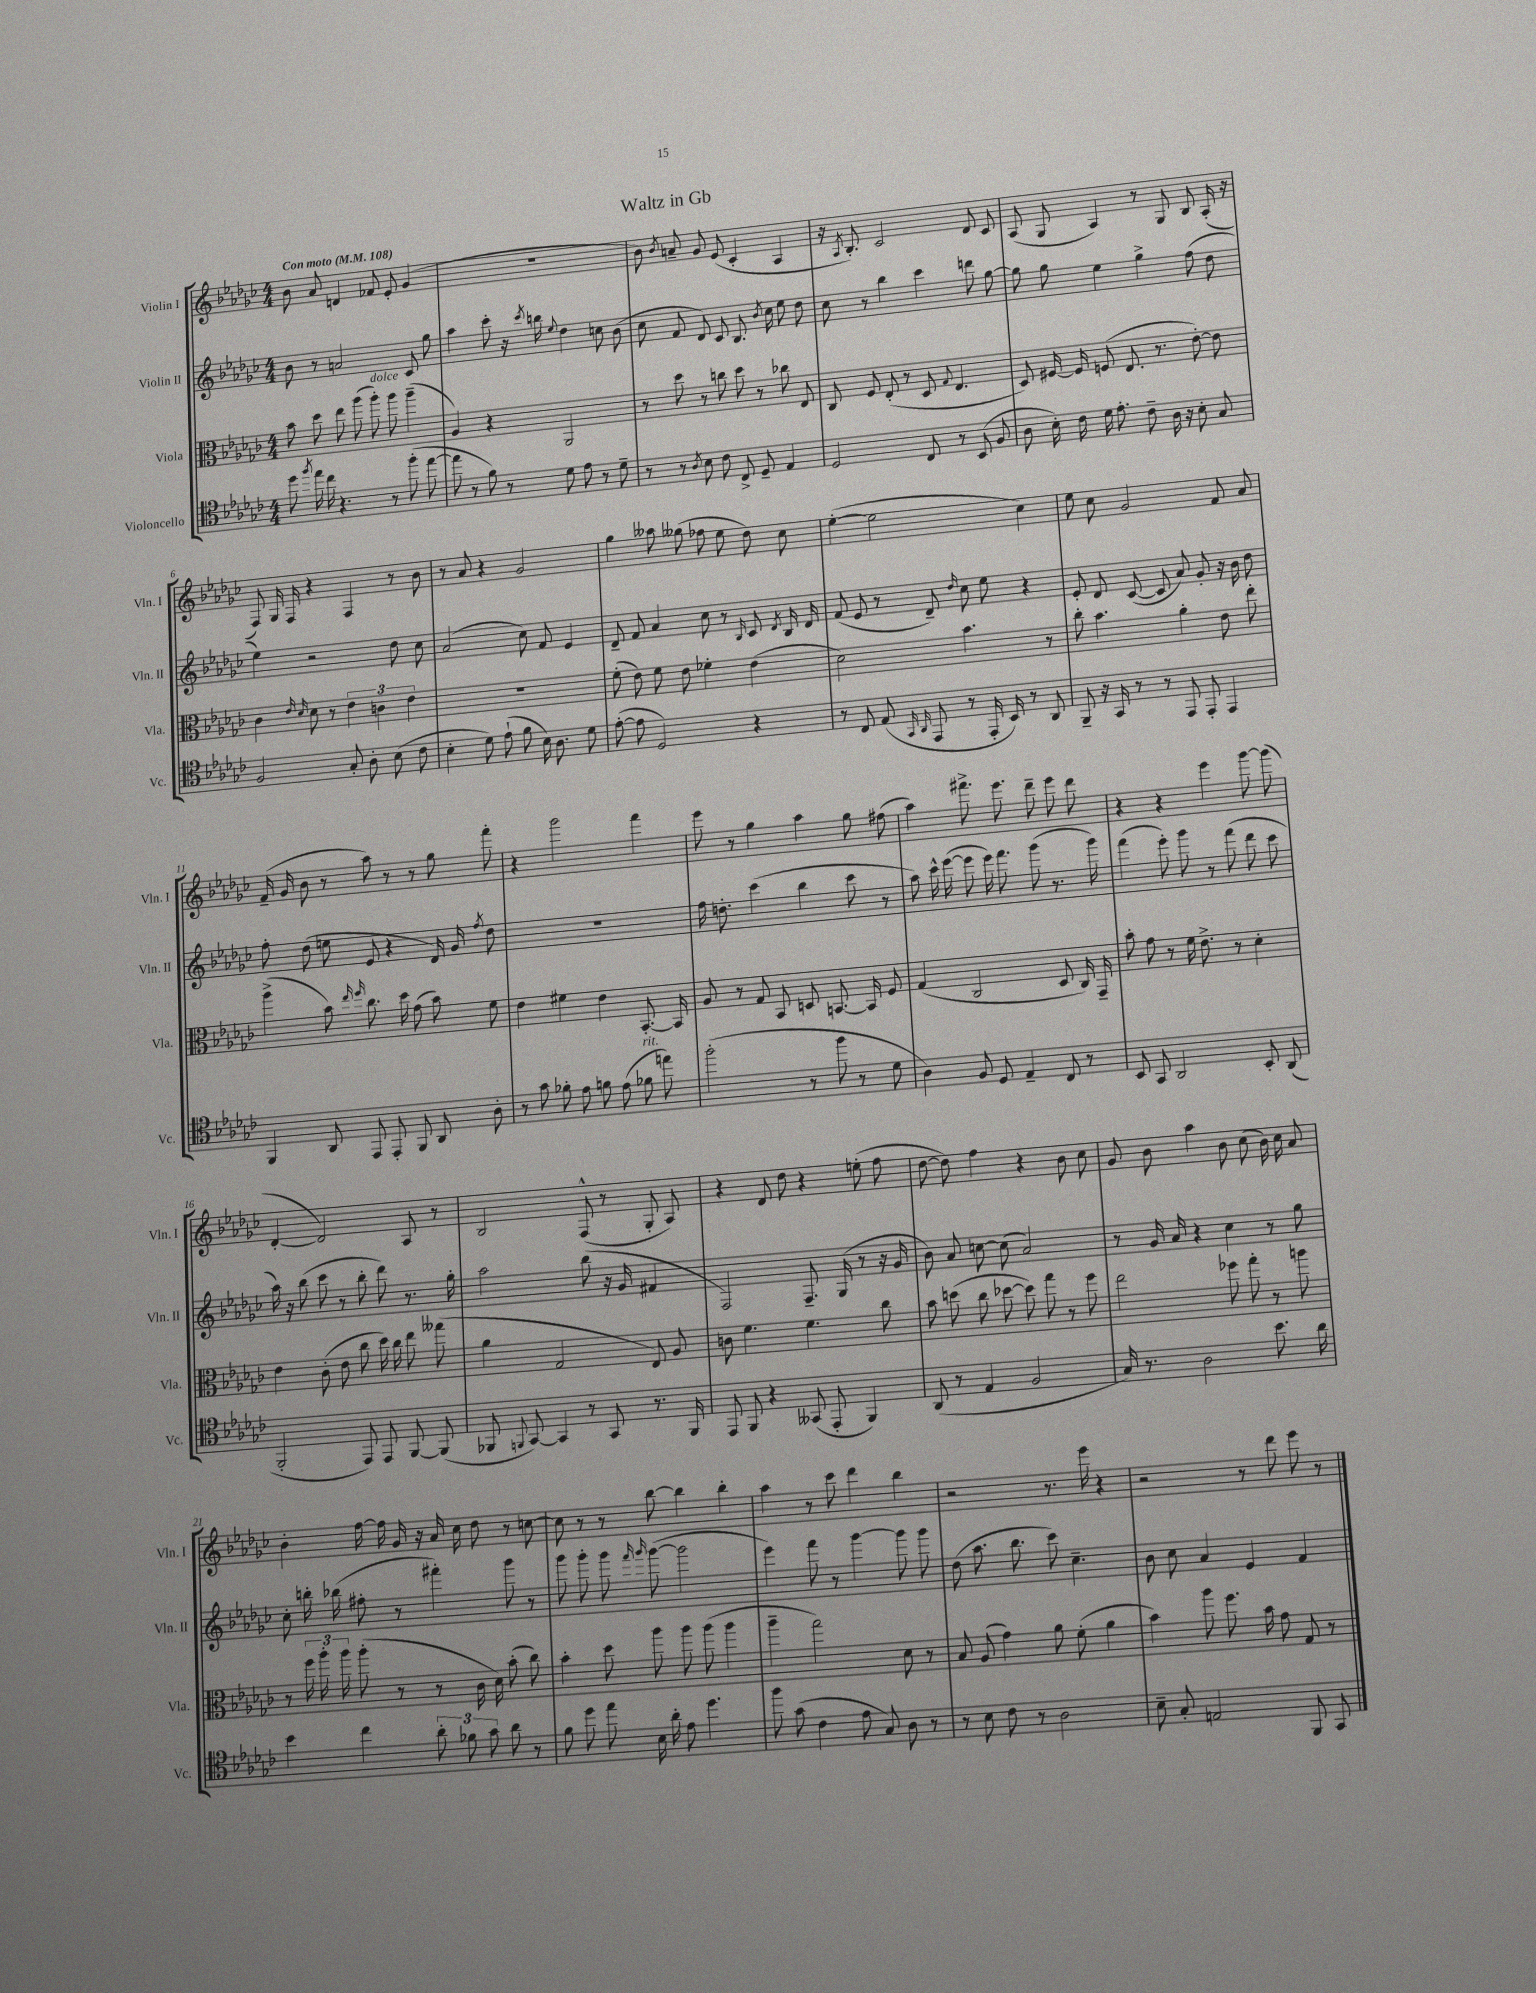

**kern	**kern	**kern	**kern
*staff4	*staff3	*staff2	*staff1
*clefC4	*clefC3	*clefG2	*clefG2
*k[b-e-a-d-g-c-]	*k[b-e-a-d-g-c-]	*k[b-e-a-d-g-c-]	*k[b-e-a-d-g-c-]
*M4/4	*M4/4	*M4/4	*M4/4
*MM108	*MM108	*MM108	*MM108
8dd-	8b-	8b-	8b-
8qff	.	.	.
16ee-	8dd-	8r	8a-
16cc-	.	.	.
4.r	8ee-	2a	4d
.	(8aa-	.	.
.	8aa-')	.	8f-
8r	8aa-	.	8e-'
(8ff'	(4aa-~	8c-	(4g-
[8ee-	.	8gg-	.
=	=	=	=
8ee-]	4A-)	4aa-	1r
8r	.	.	.
8f)	4r	8ccc-'	.
8r	.	16r	.
.	.	8qccc-	.
.	.	16bb	.
.	.	8qqee-	.
8d-	2AA-	4dd-	.
8e-	.	.	.
8r	.	8cc	.
8d-~	.	(8b-	.
=	=	=	=
8r	8r	8cc-	8b-)
.	.	.	8qb-
8r	8dd-	8f	8a~
8qA-	.	.	.
8B-	8r	8d-)	8g-
8c-	8cc	8c-	(8e-
8C-^	8dd-	8.B-	4c-'
8D-~	8r	.	.
.	.	8qb-	.
.	.	16cc-	.
4E-	8cc-	8ee-	4A-
.	8E-	8dd-	.
=	=	=	=
2D-	8C-	8cc-	16r
.	.	.	8qA-
.	.	.	8.B-')
.	8F	8r	.
.	(8E-'	4bb-	2c-
.	8r	.	.
8C-	8D-	4ccc-	.
.	8qqG-	.	.
8r	4.E-	.	.
(8BB-	.	8ddd	8d-
8F	.	[8gg-	8c-
=	=	=	=
8A-	8D-)	8gg-]	(8A-
16B-')	[16F#	8gg-	8G-
16c-	16F#]	.	.
16d-	(8F	4ee-	4A-)
8.e-'	.	.	.
.	8.E-	.	.
8c-~	.	4gg-^	8r
.	8.r	.	.
16A-	.	.	8G-
16r	.	.	.
8B-'	[8e-')	(8ff	8B-
8G-	8e-]	8dd-	(16A-'
.	.	.	16r
=	=	=	=
2F	4c-	4ee-)	8F)
.	.	.	16G-
.	.	.	16F
.	16qqe-	.	.
.	16qqd-	.	.
.	8d-	2r	4r
.	8r	.	.
8G-'	6e-	.	4F
8A-'	.	.	.
.	6c	.	.
(8B-	.	8dd-	8r
.	6e-	.	.
8c-	.	8cc-	8b-
=	=	=	=
4B-'	1r	(2a-	8r
.	.	.	8a-
8d-)	.	.	4r
(8e-`	.	.	.
8f	.	8cc-)	2g-
16B-)	.	8f	.
8.A-	.	.	.
.	.	4e-	.
8d-	.	.	.
=	=	=	=
([8e-'	(8f'	8d-~	4gg-
8e-]	8e-)	8f	.
2D-)	8f	4a-	8aa--
.	8e-	.	(8gg--
.	4f-'	8cc-	8ff-
.	.	8r	8ee-
.	.	16qqB-	.
4r	(4e-	8c-	8dd-)
.	.	8qd-	.
.	.	16B-	8cc-
.	.	16d-	.
=	=	=	=
8r	2d-)	(8f	([4ee-'
8C-	.	8e-	.
(8E-	.	8r	2ee-]
16qqGG-	.	.	.
16qqAA-	.	.	.
8EE-	.	8d-~)	.
.	.	16qqdd-	.
8r	4.b-	8cc-	.
16EE-'	.	8ee-	.
16BB-)	.	.	.
8r	.	4r	4cc-)
8AA-	8r	.	.
=	=	=	=
8FF~	8cc-'	8e-'	8ee-
16r	4.b-	8d-	8cc-
16GG-	.	.	.
8r	.	([8c-	2g-
8r	.	8c-]	.
8EE-	4a-'	8a-)	.
8EE-'	.	8g-'	.
4EE-	8e-	16r	8f
.	.	16b-	.
.	8ee-'	8dd-	8a-
=	=	=	=
4FF	(4aa-^	8ff'	(16f~
.	.	.	16g-
.	.	(8dd-	8b-
8AA-	8b-)	8ee	8r
.	16qqee-	.	.
.	16qqff	.	.
8EE-	8.cc-	8e-	8aa-)
8EE-'	.	4r	8r
.	16dd-	.	.
8FF	(8g-	.	8r
8AA-	8b-)	16d-)	8gg-
.	.	16g-	.
.	.	8qff	.
8A-'	8f	8dd-	8fff'
=	=	=	=
8r	4e-	1r	4r
8g-	.	.	.
8f-'	4f#	.	2ggg-
8e-	.	.	.
8f	4e-	.	.
(8e-	.	.	.
8f-	[8.BB-'	.	4fff
8ee)	.	.	.
.	16BB-]	.	.
=	=	=	=
(2ff'	8A-	16ff	8eee-
.	.	8.dd'	.
.	8r	.	8r
.	8G-	(4ccc-	4gg-
.	8BB-	.	.
8r	8D	4bb-	4aa-
8ff	[8.BB	.	.
8r	.	8ccc-	8gg-
.	16BB]	.	.
8d-	8F	8r	(8ff#
=	=	=	=
4A-)	(4G-	8aa-)	4aa-)
.	.	16ccc-^^	.
.	.	([16eee-	.
8F	2C-	8eee-]	8.fff#^
8D-	.	16eee-)	.
.	.	8.fff	8.eee-
4E-~	.	.	.
.	.	(8ggg-	8ddd-~
8C-	8D-	8.r	8eee-
8r	16C-)	.	8ddd-
.	16GG-~	16ggg-)	.
=	=	=	=
8BB-	8b-'	(4fff	4r
8GG-	8g-	.	.
2AA-	8r	8eee-')	4r
.	16f	8ggg-	.
.	8.e-^	.	.
.	.	8r	4eee-
.	8r	(8fff	.
8BB-'	4d-'	8ddd-	[8ggg-
(8AA-	.	8ccc-	(8ggg-]
=	=	=	=
2FF'	4e-	16aa-)	[4d-'
.	.	16r	.
.	.	(8bb-	.
.	(8c-'	8ccc-	2d-])
.	8e-	8r	.
8EE-)	8cc-	8bb-'	.
8EE-	16dd-)	8ddd-)	.
.	16cc-	.	.
[8FF	8ee-	8.r	8A-
(8FF]	(8gg--	.	8r
.	.	16gg-'	.
=	=	=	=
8FF-	4a-	2aa-	2B-
8qqFF	.	.	.
[8GG-)	.	.	.
4GG-]	2G-	.	.
8r	.	(8bb-	(8F^^
8GG-	.	16r	8r
.	.	16g-	.
8.r	8E-)	4f#	8G-'
.	8A-	.	8A-)
16FF	.	.	.
=	=	=	=
8EE-	8c	2F)	4r
8FF	4.f	.	.
4r	.	.	8d-
.	.	.	8dd-
(8GG--	4.f	8.F~	4r
8EE-'	.	.	.
.	.	(16G-	.
4FF)	.	8r	(8ee'
.	8cc-	16r	8ff
.	.	16g-	.
=	=	=	=
(8AA-	8b-	8b-)	[8dd-
8r	(8dd	8a-	8dd-])
4E-	8cc-	[8cc	4ff
.	[8dd-	(8cc]	.
2F	8dd-])	2a-)	4r
.	8gg-	.	.
.	8r	.	8b-
.	8ff	.	8cc-
=	=	=	=
16G-)	2ee-	8r	8g-
8.r	.	.	.
.	.	16g-	8b-
.	.	16a-	.
2A-	.	4r	4aa-
.	8ff-	4cc-	8b-
.	8gg-'	.	(8cc-
8.b-	8r	8r	16b-)
.	.	.	16cc-
.	8aa	8gg-	8a-
16a-	.	.	.
=	=	=	=
4b-	8r	8cc-'	4b-'
.	24ff	16bb'	.
.	24aa-'	.	.
.	.	(16bb-	.
.	24aa-	.	.
4cc-	(8aa-'	8ff#'	[16ff
.	.	.	16ff]
.	8r	8r	16g-
.	.	.	16r
12a-'	8r	4fff#')	16a-
.	.	.	16cc-
12f-	.	.	.
.	16c-	.	8dd-
12g-	.	.	.
.	16d-)	.	.
8a-	(8b-'	8ggg-	8r
8r	8cc-)	8r	[8cc
=	=	=	=
8f	4b-'	8ggg-	8cc]
8dd-	.	8ggg-'	8r
8ee-	8dd-	8ggg-	8r
.	.	16qqfff	.
.	.	16qqggg-	.
16B-	8aa-	([8ggg-	[8bb-
16a-'	.	.	.
8e-	8aa-	2ggg-]	4bb-]
4.dd-	(8aa-	.	.
.	4aa-	.	4bb-'
=	=	=	=
8ff	4aa-~	4eee-)	4aa-
(8g-	.	.	.
4c-	2gg-)	8fff	8r
.	.	8r	8ccc-
8e-	.	[4ggg-	4ddd-
8G-)	.	.	.
8A-	8d-	8ggg-]	4bb-
8r	8r	8ggg-	.
=	=	=	=
8r	8B-	(8dd-	2r
8B-	(8A-	8.aa-	.
8c-	4g-)	.	.
.	.	8.bb-	.
8r	.	.	.
2A-	8a-	8ccc-)	8.r
.	(8f'	4.cc-~	.
.	.	.	16eee-
.	4a-	.	4r
=	=	=	=
8B-~	4b-)	8b-	2r
8G-'	.	8cc-	.
2E	8aa-	4a-	.
.	8.ff	.	.
.	.	4e-	8r
.	16b-	.	.
.	8g-	.	8ddd-
8FF	8G-	4f	8eee-
8GG-	8r	.	8r
==	==	==	==
*-	*-	*-	*-
